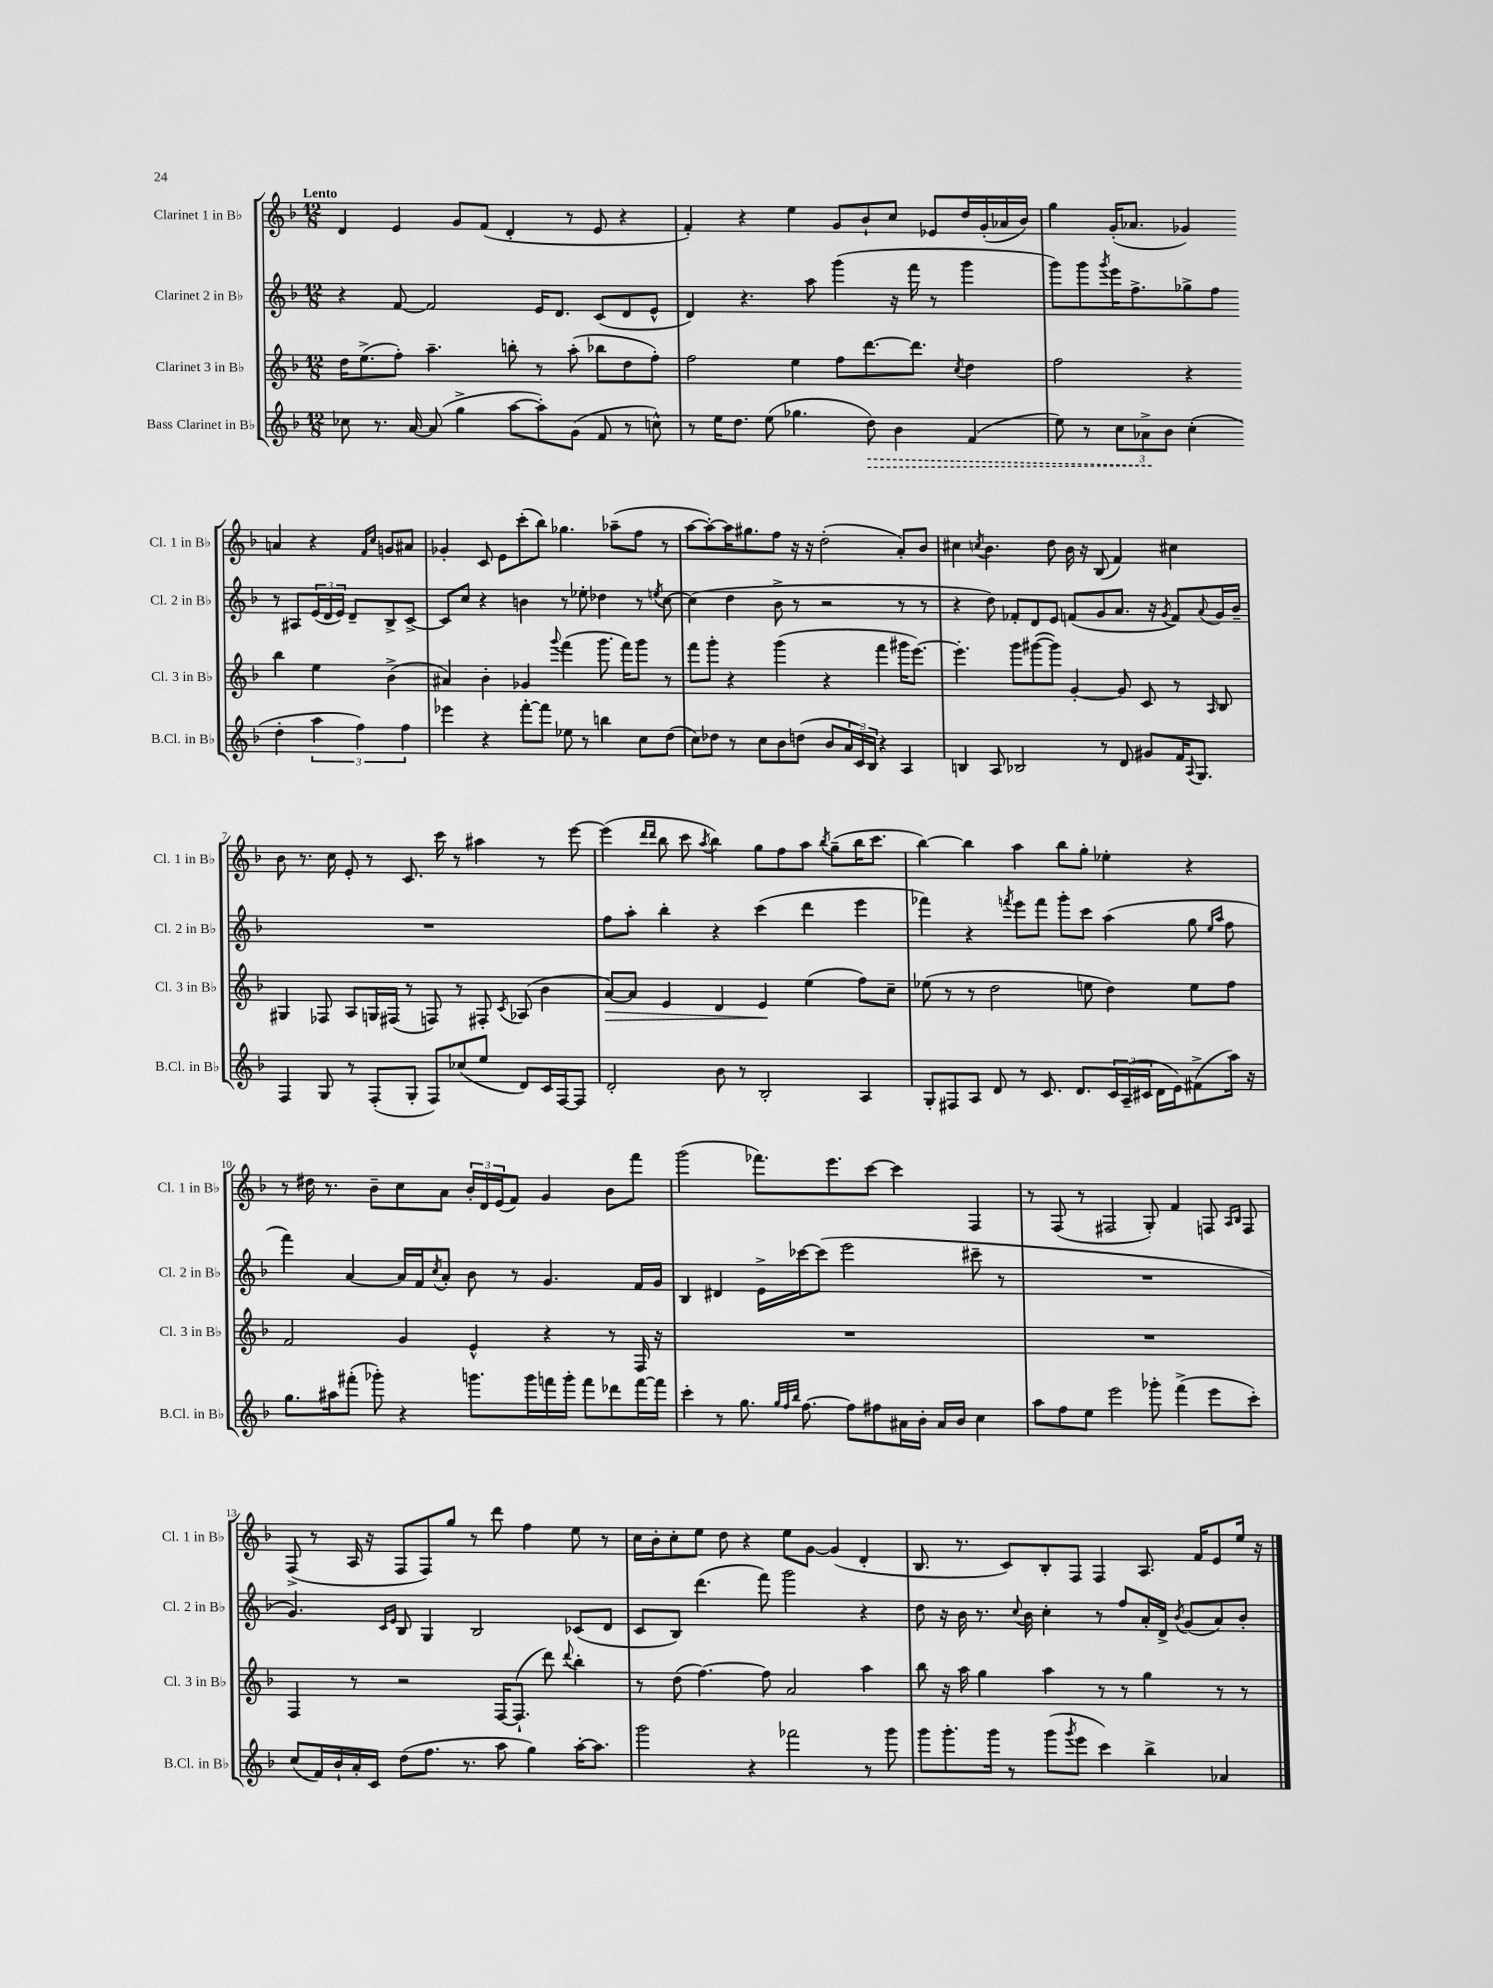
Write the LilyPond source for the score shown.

<<
\new StaffGroup <<
\new Staff = "s0" \with { instrumentName = "Clarinet 1 in Bb" shortInstrumentName = "Cl. 1 in Bb" } {
    \clef treble \key f \major \numericTimeSignature \time 12/8 \tempo "Lento"
    d'4 e'4 g'8 f'8( d'4-. r8 e'8 r4 |
    f'4-.) r4 e''4 g'8 bes'8-! c''8 ees'8 d''16 g'16-.( aes'16 bes'16) |
    g''4 g'16-.( aes'8. ges'4) a'4 r4 \grace { f'16 c''16 } g'8 ais'8 |
    ges'4-. c'8 e'8 c'''8-.( bes''8) ges''4. aes''8--( f''8 r8 |
    a''8~ a''8~-.) a''16 gis''8. f''8 r16 r16 d''2-.( a'8-.) bes'8 |
    cis''4 \acciaccatura { c''8 } bes'4. d''8 bes'16 r16 bes8( f'4) cis''4 |
    bes'8 r8. c''16 e'8-. r8 c'8. c'''16 r8 ais''4 r8 e'''8~ |
    e'''4( \grace { d'''16 d'''16 } bes''8 c'''8 \acciaccatura { a''8 } bes''4) g''8 f''8 a''8 \acciaccatura { bes''8 } g''8--( bes''16 c'''8. |
    bes''4~) bes''4 a''4 bes''8 g''8-. ees''4-. r4 |
    r8 dis''16 r8. bes'8-- c''8 a'8 \tuplet 3/2 { bes'16-. d'16 e'16( } f'8) g'4 bes'8 f'''8 |
    g'''2( fes'''8.) e'''8. c'''8~ c'''4 f4 |
    r8 f8( r8 fis2 g8-.) f'4 f8 \grace { a16 bes16 } f8 |
    f8->( r8 a16 r16 f8 f8) g''8 r8 d'''8 f''4 e''8 r8 |
    c''16 bes'16-. c''8-. e''8 d''8 r4 e''8 g'8~ g'4( d'4-. |
    bes8. r8. c'8) bes8-. f8 f4 a8. f'16 e'8 e''16 r16 \bar "|." |
}
\new Staff = "s1" \with { instrumentName = "Clarinet 2 in Bb" shortInstrumentName = "Cl. 2 in Bb" } {
    \clef treble \key f \major \numericTimeSignature \time 12/8
    r4 f'8~ f'2 e'16 d'8. c'8( d'8 e'8-^ |
    d'4) r4. a''8 g'''4( r16 f'''16 r8 g'''4 |
    g'''8) g'''8 \acciaccatura { g'''8 } e'''16 f''8.-> ges''8-> f''8 r8 ais8 \tuplet 3/2 { e'16( d'16 e'16) } d'8-- bes8-> c'8~-> |
    c'8 c''8 r4 b'4 r8 ees''8-. des''4 r8 \acciaccatura { e''8 } c''8~ |
    c''4( d''4 bes'8-> r8 r2 r8 r8 |
    r4 d''8) fes'8-. d'8 e'8 f'8( g'8 a'8. r16 \acciaccatura { g'8 } f'8) \appoggiatura { a'8 } g'16 bes'16-- |
    R1. |
    f''8 a''8-. bes''4-. r4 c'''4( d'''4 e'''4 |
    fes'''4) r4 \acciaccatura { f'''8 } e'''8 f'''8 g'''8-. c'''8 a''4( g''8 \grace { e''16 a''16 } f''8 |
    f'''4) a'4~ a'16 f'16 \acciaccatura { c''8 } a'8-. bes'8 r8 g'4. f'16 g'16 |
    bes4 dis'4 e'16-> ces'''16~ ces'''8( e'''2 cis'''8-- r8 |
    R1. |
    g'4.) \grace { c'16 e'16 } bes8 g4 bes2 ces'8( d'8 |
    c'8 bes8) d'''4.( f'''8) g'''2 r4 |
    d''8 r16 bes'16 r8. \appoggiatura { c''8 } bes'16 c''4-. r8 f''8 a'16-. d'16-> \acciaccatura { bes'8 } g'8( a'8) bes'8-. \bar "|." |
}
\new Staff = "s2" \with { instrumentName = "Clarinet 3 in Bb" shortInstrumentName = "Cl. 3 in Bb" } {
    \clef treble \key f \major \numericTimeSignature \time 12/8
    d''16 e''8.->( f''8-.) a''4.-- b''8-. r8 a''8-.( bes''8 d''8 f''8-.) |
    f''2 e''4 f''8 d'''8.~ d'''8. \acciaccatura { c''8 } d''4 |
    f''2 r4 bes''4 e''4 bes'4->( |
    ais'4) bes'4-. ges'4 \appoggiatura { g'''8 } f'''4( g'''8. f'''16) g'''8 r8 |
    f'''8 g'''8-. r4 g'''4( r4 f'''4 gis'''16 e'''8.~) |
    e'''4.-. g'''8 gis'''8~( gis'''8) g'4~-. g'8 c'8 r8 \grace { a16 } bes8 |
    gis4 fes8 a8 g16 fis16( r8 f8) r8 fis8-. \acciaccatura { c'8 } aes8( bes'4 |
    a'8~\>) a'8 e'4 d'4 e'4\! e''4( f''8) c''8-- |
    ees''8( r8 r8 d''2 e''8 d''4) e''8 f''8 |
    f'2 g'4 e'4-^ r4 r8 f16 r16 |
    R1. |
    R1. |
    f4 r8 r2 f16~ f8.-!( d'''8) \appoggiatura { d'''8 } bes''4-. |
    r8 d''8( f''4.~) f''8 a'2 a''4 |
    bes''8 r16 a''16 g''4 a''4 r8 r8 g''4 r8 r8 \bar "|." |
}
\new Staff = "s3" \with { instrumentName = "Bass Clarinet in Bb" shortInstrumentName = "B.Cl. in Bb" } {
    \clef treble \key f \major \numericTimeSignature \time 12/8
    ces''8 r8. a'16~ a'8( g''4-> a''8~ a''8-.) g'8( f'8 r8 c''8-^) |
    r8 e''16 d''8. e''8( ges''4. \once \override Hairpin.style = #'dashed-line d''8\>) bes'4 f'4( |
    e''8) r8 \tuplet 3/2 { c''8 aes'8->\! bes'8 } c''4-.( d''4-. \tuplet 3/2 { a''4 f''4) f''4 } |
    ees'''4 r4 f'''8~-. f'''8 ees''8 r8 b''4 c''8 d''8( |
    c''8) des''8 r8 c''8 bes'8 d''8( bes'8 \tuplet 3/2 { a'16 c'16) bes16 } r4 a4 |
    b4 a8 bes2 r8 d'8 gis'8 f'16 \appoggiatura { a8 } g8. |
    f4 g8 r8 f8-.( g8-. f8) ces''8( e''8 d'8) c'16 f16~ f8 |
    d'2-. bes'8 r8 bes2-. a4 |
    g8-. fis8 a8 d'8 r8 c'8. d'8. \tuplet 3/2 { c'16 a16--( cis'16 } d'16 e'16) fis'8->( a''16) r16 |
    g''8. ais''16 fis'''8-.( ges'''8-.) r4 g'''8. g'''16 f'''16 g'''16-. f'''8 des'''8 f'''16~ f'''16 |
    c'''4-. r8 g''8. \grace { g''32 f''32 bes''32 } f''8.~ f''8 fis''8 ais'16 bes'16-. ais'16 bes'16 c''4 |
    a''8 f''8 e''8 e'''2 ges'''8-. f'''4->( e'''8 c'''8-.) |
    c''8( f'16) bes'16-! a'16-. c'16 d''8( f''8. r8. a''8 g''4) a''16~-. a''8. |
    g'''2 r4 fes'''2 r8 g'''8 |
    g'''8 g'''8.-. g'''16 r8 g'''8( \acciaccatura { g'''8 } e'''8 c'''4) bes''4-> aes'4 \bar "|." |
}
>>
>>
